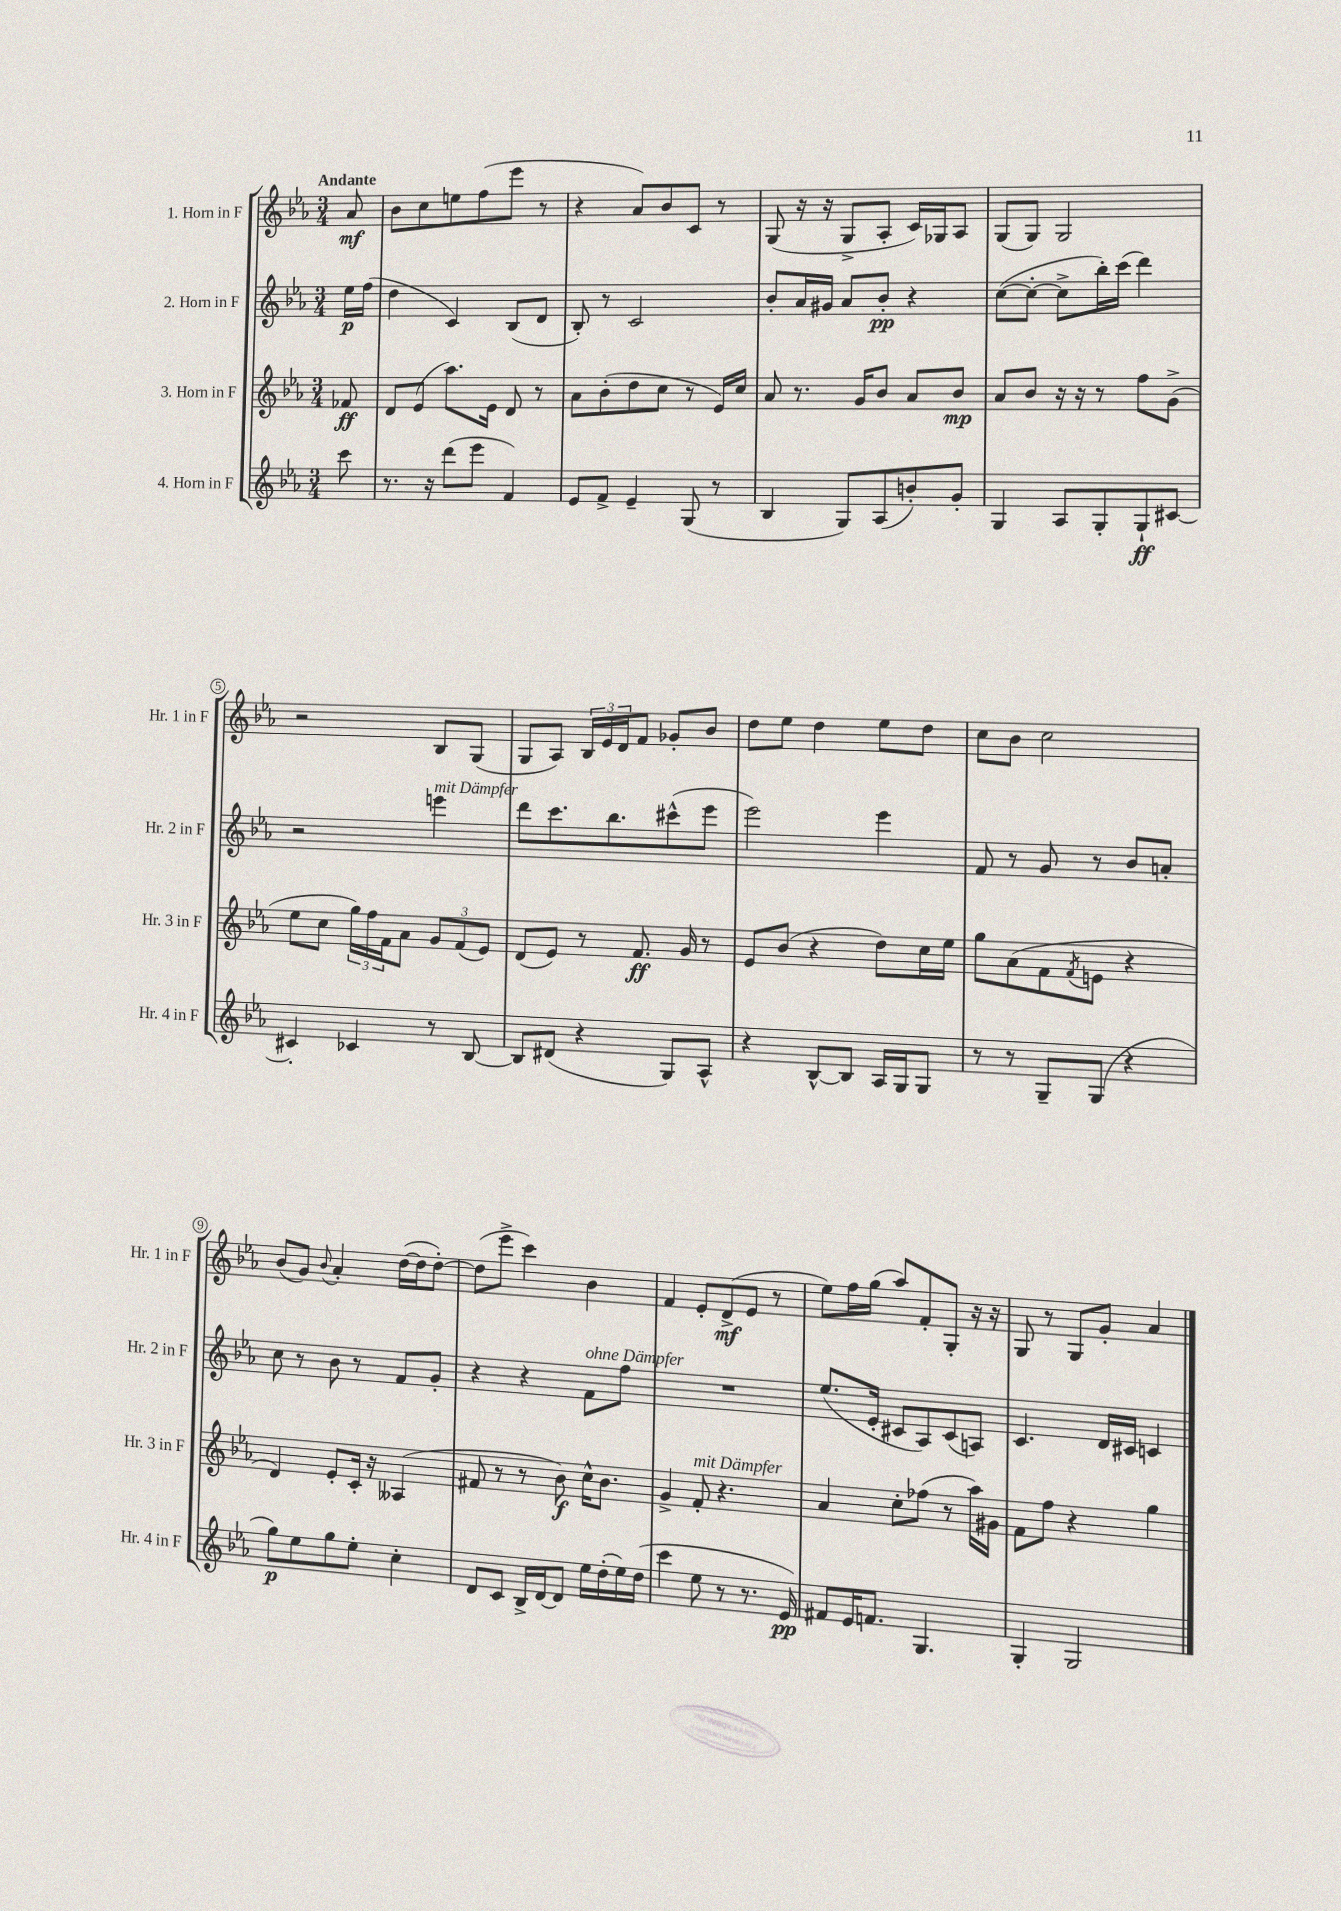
<<
\new StaffGroup <<
\new Staff = "s0" \with { instrumentName = "1. Horn in F" shortInstrumentName = "Hr. 1 in F" } {
    \clef treble \key ees \major \numericTimeSignature \time 3/4 \partial 8 \tempo "Andante"
    aes'8\mf |
    bes'8 c''8 e''8 f''8( ees'''8 r8 |
    r4 aes'8) bes'8 c'8 r8 |
    g8( r16 r16 g8-> aes8-. c'16) ges16 aes8 |
    g8( g8) g2 |
    r2 bes8 g8( |
    g8 aes8) \tuplet 3/2 { bes16 ees'16 d'16 } f'8 ges'8-. bes'8 |
    d''8 ees''8 d''4 ees''8 d''8 |
    c''8 bes'8 c''2 |
    bes'8( g'8) \appoggiatura { bes'8 } aes'4-. d''16~( d''16 d''8~-.) |
    d''8( ees'''8-> c'''4) bes'4 |
    f'4 ees'8-. d'8->\mf( ees'8 r8 |
    ees''8) f''16 g''16( aes''8) f'8-. g8-. r16 r16 |
    g8 r8 g8 g'8-. aes'4 \bar "|." |
}
\new Staff = "s1" \with { instrumentName = "2. Horn in F" shortInstrumentName = "Hr. 2 in F" } {
    \clef treble \key ees \major \numericTimeSignature \time 3/4 \partial 8
    ees''16\p f''16( |
    d''4 c'4) bes8( d'8 |
    bes8-.) r8 c'2 |
    bes'8-. aes'16 gis'16 aes'8 bes'8-.\pp r4 |
    c''8~( c''8~-. c''8-> bes''16-.) c'''16( d'''4) |
    r2 e'''4^\markup { \italic "mit Dämpfer" } |
    d'''8 c'''8. bes''8. cis'''8-^( ees'''8 |
    ees'''2) ees'''4 |
    f'8 r8 g'8 r8 bes'8 a'8-. |
    c''8 r8 bes'8 r8 f'8 g'8-. |
    r4 r4 f'8^\markup { \italic "ohne Dämpfer" } f''8 |
    R2. |
    ees''8.( ees'16-. cis'8 aes8) cis'8( a8) |
    c'4. d'16 cis'16 c'4 \bar "|." |
}
\new Staff = "s2" \with { instrumentName = "3. Horn in F" shortInstrumentName = "Hr. 3 in F" } {
    \clef treble \key ees \major \numericTimeSignature \time 3/4 \partial 8
    fes'8\ff |
    d'8 ees'8( aes''8.) ees'16 d'8 r8 |
    aes'8 bes'8-.( d''8 c''8 r8 ees'16) c''16 |
    aes'8 r8. g'16 bes'8 aes'8 bes'8\mp |
    aes'8 bes'8 r16 r16 r8 f''8 g'8->( |
    ees''8 c''8 \tuplet 3/2 { g''16) f''16 f'16 } aes'8 \tuplet 3/2 { g'8 f'8( ees'8) } |
    d'8( ees'8) r8 f'8.\ff g'16 r8 |
    ees'8 bes'8( r4 d''8) c''16 ees''16 |
    g''8 aes'8( f'8 \acciaccatura { f'8 } e'8 r4 |
    d'4) ees'8-. c'16-. r16 aeses4( |
    fis'8 r8 r8 bes'8\f) c''16-^ bes'8. |
    g'4-> f'8-.^\markup { \italic "mit Dämpfer" } r4. |
    aes'4 c''8-. fes''8( r8 aes''16) gis'16 |
    f'8 f''8 r4 g''4 \bar "|." |
}
\new Staff = "s3" \with { instrumentName = "4. Horn in F" shortInstrumentName = "Hr. 4 in F" } {
    \clef treble \key ees \major \numericTimeSignature \time 3/4 \partial 8
    c'''8 |
    r8. r16 d'''8( ees'''8 f'4) |
    ees'8 f'8-> ees'4-- g8( r8 |
    bes4 g8) aes8( b'8-.) g'8-. |
    g4 aes8 g8-. g8-!\ff cis'8~ |
    cis'4-. ces'4 r8 bes8~ |
    bes8 dis'8( r4 g8) aes8-^ |
    r4 bes8~-^ bes8 aes16 g16 g8 |
    r8 r8 g8-- g8( r4 |
    g''8\p) ees''8 g''8 ees''8-. c''4-. |
    d'8 c'8 bes16-> d'16~ d'8 ees''16 d''16-.( ees''16) d''16( |
    c'''4 ees''8 r8 r8. ees'16\pp) |
    fis'8 ees'16 f'8. g4. |
    g4-. g2 \bar "|." |
}
>>
>>
\layout { \context { \Score \override BarNumber.stencil = #(make-stencil-circler 0.1 0.3 ly:text-interface::print) } }
